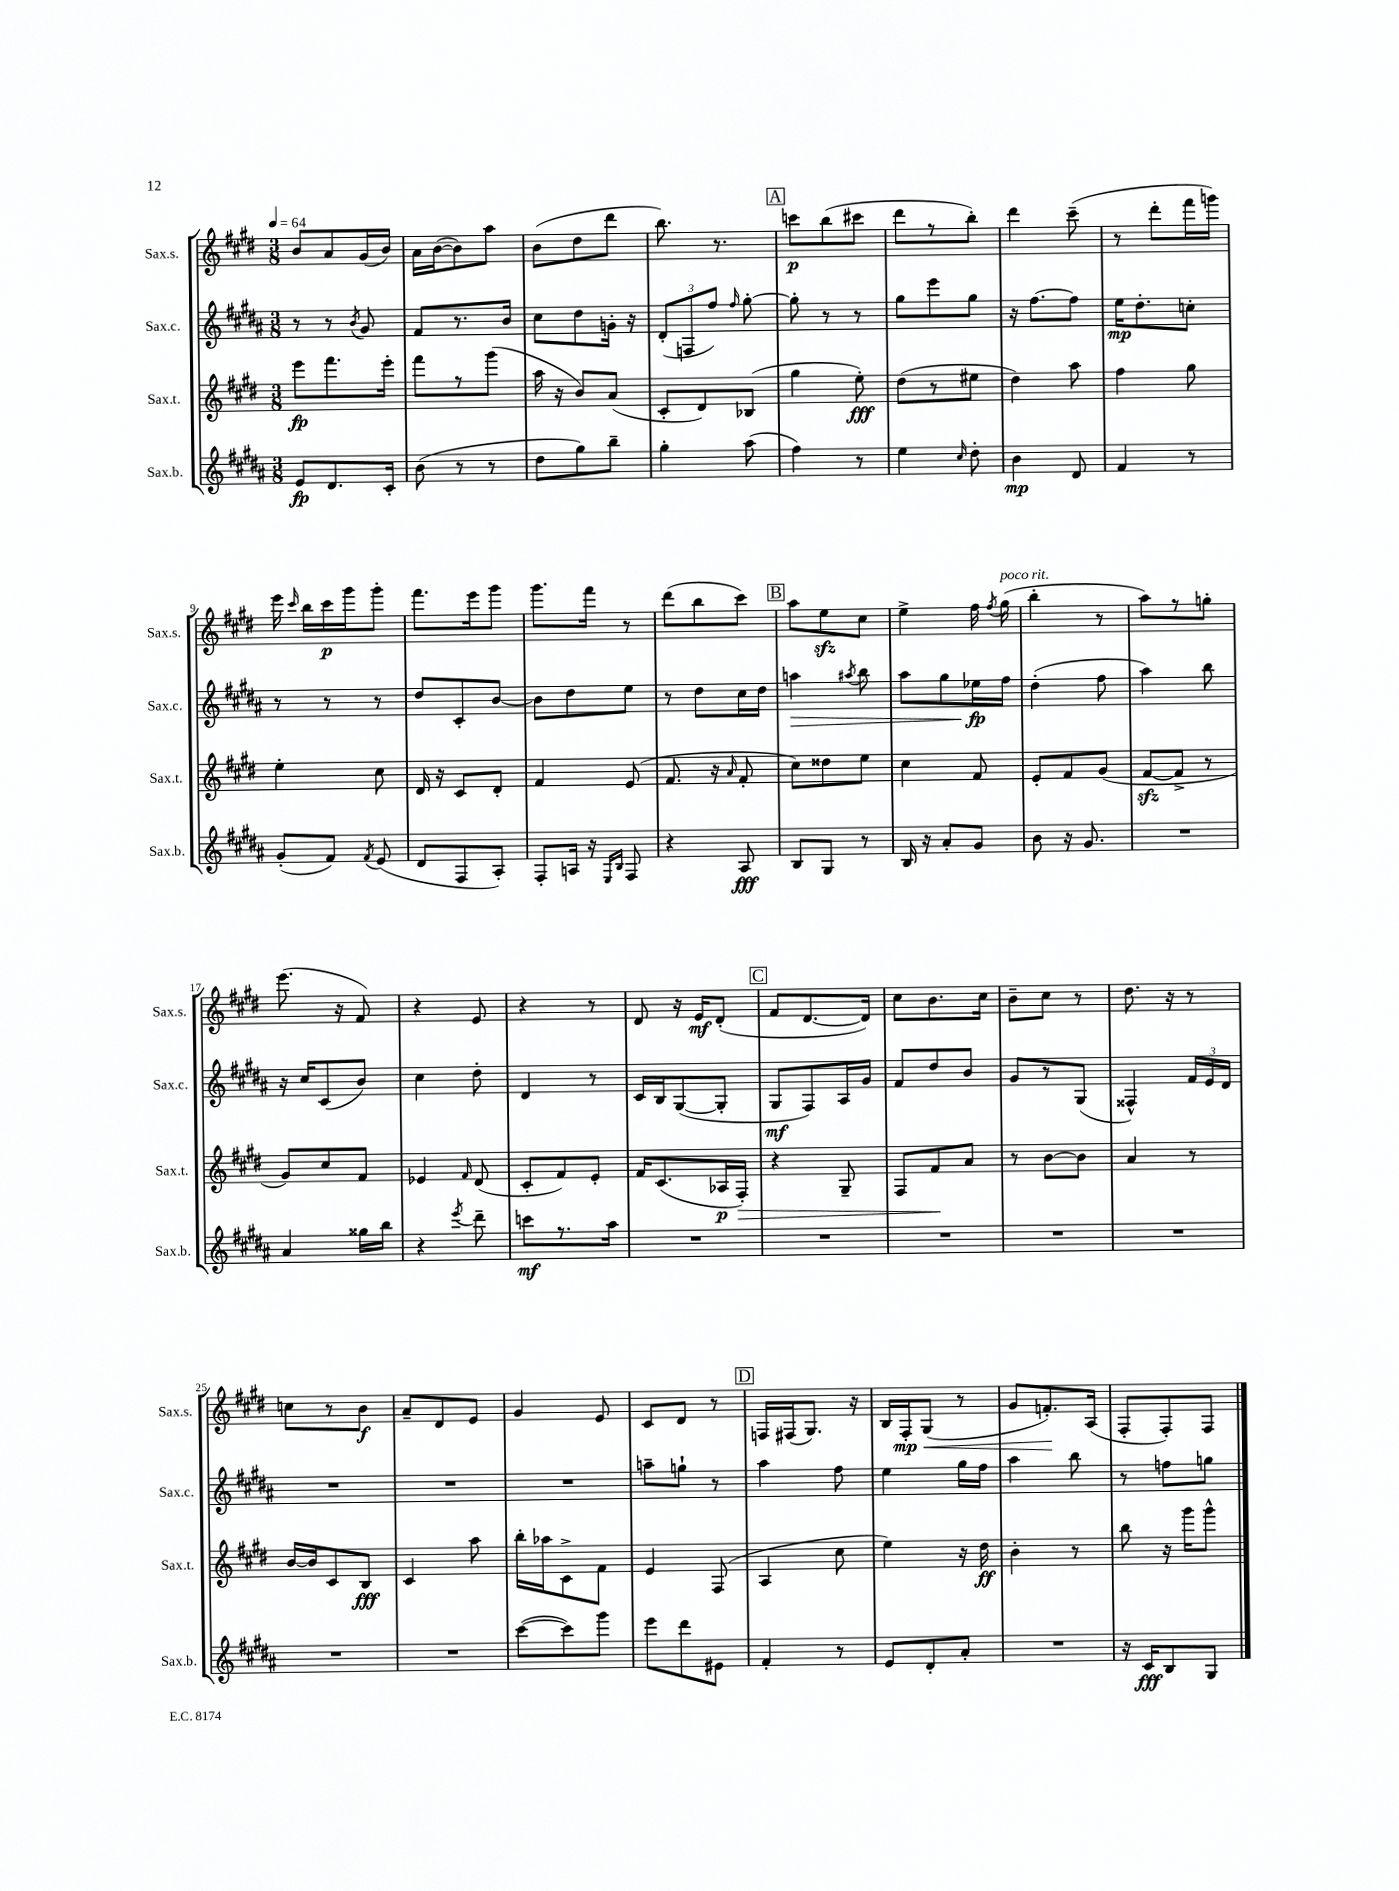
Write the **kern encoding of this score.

**kern	**kern	**kern	**kern
*staff4	*staff3	*staff2	*staff1
*clefG2	*clefG2	*clefG2	*clefG2
*k[f#c#g#d#a#]	*k[f#c#g#d#]	*k[f#c#g#d#a#]	*k[f#c#g#d#]
*M3/8	*M3/8	*M3/8	*M3/8
*MM64	*MM64	*MM64	*MM64
8e	8eee	8r	8b
8.d#	8.fff#	8r	8a
.	.	8qb	.
.	.	8g#	(16g#
16c#'	16eee'	.	16b)
=	=	=	=
(8b	8fff#	8f#	16a
.	.	.	([16b
8r	8r	8.r	8b])
8r	(8ggg#	.	8aa
.	.	16b	.
=	=	=	=
8dd#	16aa	8cc#	(8b
.	16r	.	.
8gg#)	8b)	8dd#	8dd#
8bb~	(8a	16g'	8ddd#
.	.	16r	.
=	=	=	=
4gg#'	8c#'	(12d#'	8.bb)
.	.	12F	.
.	8d#)	.	.
.	.	12ff#)	.
.	.	.	8.r
.	.	16qqff#	.
(8aa#	(8B-	[8gg#'	.
=	=	=	=
4ff#)	4gg#	8gg#']	8ccc
.	.	8r	(8bb
8r	8ee')	8r	8ccc#
=	=	=	=
4ee	(8dd#	8gg#	8ddd#
.	8r	8eee	8r
16qqcc#	.	.	.
8dd#'	8ee#	8gg#	8bb')
=	=	=	=
4b	4dd#)	16r	4ddd#
.	.	[8.ff#	.
8d#	8aa	8ff#]	(8ccc#~
=	=	=	=
4f#	4ff#	16ee	8r
.	.	8.dd#'	.
.	.	.	8ddd#'
8r	8gg#	8cc'	16fff#
.	.	.	16ggg)
=	=	=	=
(8g#'	4ee'	8r	16eee
.	.	.	16qqccc#
.	.	.	16bb
8f#)	.	8r	16ccc#
.	.	.	16ggg#
8qf#	.	.	.
(8e	8cc#	8r	8ggg#'
=	=	=	=
8d#	16d#	8dd#	8.fff#
.	16r	.	.
8F#	8c#	8c#'	.
.	.	.	16eee
8A#')	8d#'	[8b	8ggg#
=	=	=	=
8F#'	4f#	8b]	8.ggg#
16A	.	8dd#	.
16r	.	.	16fff#
16qqE	.	.	.
16qqB	.	.	.
8F#	(8e	8ee	8r
=	=	=	=
4r	8.f#	8r	(8ddd#
.	.	8dd#	8bb
.	16r	.	.
.	16qqa	.	.
8A#	8f#'	16cc#	8ccc#)
.	.	16dd#	.
=	=	=	=
8B	8cc#)	4aa	8aa
8G#	8dd##	.	8ee
.	.	8qaa#	.
8r	8ee	8bb	8cc#
=	=	=	=
16B	4cc#	8aa#	4ee^
16r	.	.	.
8a#'	.	8gg#	.
8g#	8f#	16ee-	16ff#
.	.	.	8qff#
.	.	16ff#	(16gg#
=	=	=	=
8b	8e'	(4dd#'	4bb'
16r	8f#	.	.
8.g#	.	.	.
.	(8g#	8ff#	8r
=	=	=	=
4.r	[8f#	4aa#)	8aa)
.	8f#^]	.	8r
.	8r	8bb	8gg'
=	=	=	=
4a#	8g#)	16r	(8.eee
.	.	16cc#	.
.	8cc#	(8c#	.
.	.	.	16r
16gg##	8f#	8b)	8f#)
16bb	.	.	.
=	=	=	=
4r	4e-	4cc#	4r
8qeee	16qqf#	.	.
8ddd#~	(8d#	8dd#'	8e
=	=	=	=
8ccc	8c#'	4d#	4r
8.r	8f#)	.	.
.	8e'	8r	8r
16aa#	.	.	.
=	=	=	=
4.r	16f#	16c#	8d#
.	(8.c#	16B	.
.	.	([8G#	16r
.	.	.	16e
.	16A-	8G#']	(8d#'
.	16F#')	.	.
=	=	=	=
4.r	4r	8G#	8f#
.	.	8F#)	[8.d#
.	8G#~	16A#	.
.	.	16g#	16d#])
=	=	=	=
4.r	8F#	8f#	8cc#
.	8f#	8dd#	8.b
.	8a	8b	.
.	.	.	16cc#
=	=	=	=
4.r	8r	8g#	8b~
.	[8b	8r	8cc#
.	8b]	(8G#	8r
=	=	=	=
4.r	4a	4F##^^)	8.dd#
.	.	.	16r
.	8r	24f#	8r
.	.	24e	.
.	.	24d#	.
=	=	=	=
4.r	[16b	4.r	8cc
.	16b]	.	.
.	8c#	.	8r
.	8B	.	8b
=	=	=	=
4.r	4c#	4.r	8a~
.	.	.	8d#
.	8aa	.	8e
=	=	=	=
([8ccc#	16bb'	4.r	4g#
.	16aa-	.	.
8ccc#])	8c#^	.	.
8ggg#	8f#	.	8e
=	=	=	=
8eee	4e	8aa~	8c#
8ddd#	.	8gg`	8d#
8e#	(8F#	8r	8r
=	=	=	=
4f#'	4A	4aa#	16F
.	.	.	(16F#
.	.	.	8.G#)
8r	8cc#	8ff#	.
.	.	.	16r
=	=	=	=
8e	4ee)	4ee	16B
.	.	.	16F#'
8d#'	.	.	(8G#
8a#'	16r	16gg#	8r
.	16dd#	16ff#	.
=	=	=	=
4.r	4b'	4aa#	8g#
.	.	.	8.f')
.	8r	8bb	.
.	.	.	(16A
=	=	=	=
16r	8bb	8r	8F#'
16c#	.	.	.
8B	16r	8ff	8F#')
.	16ggg#	.	.
8G#	8ggg#^^	8gg	8F#
==	==	==	==
*-	*-	*-	*-
